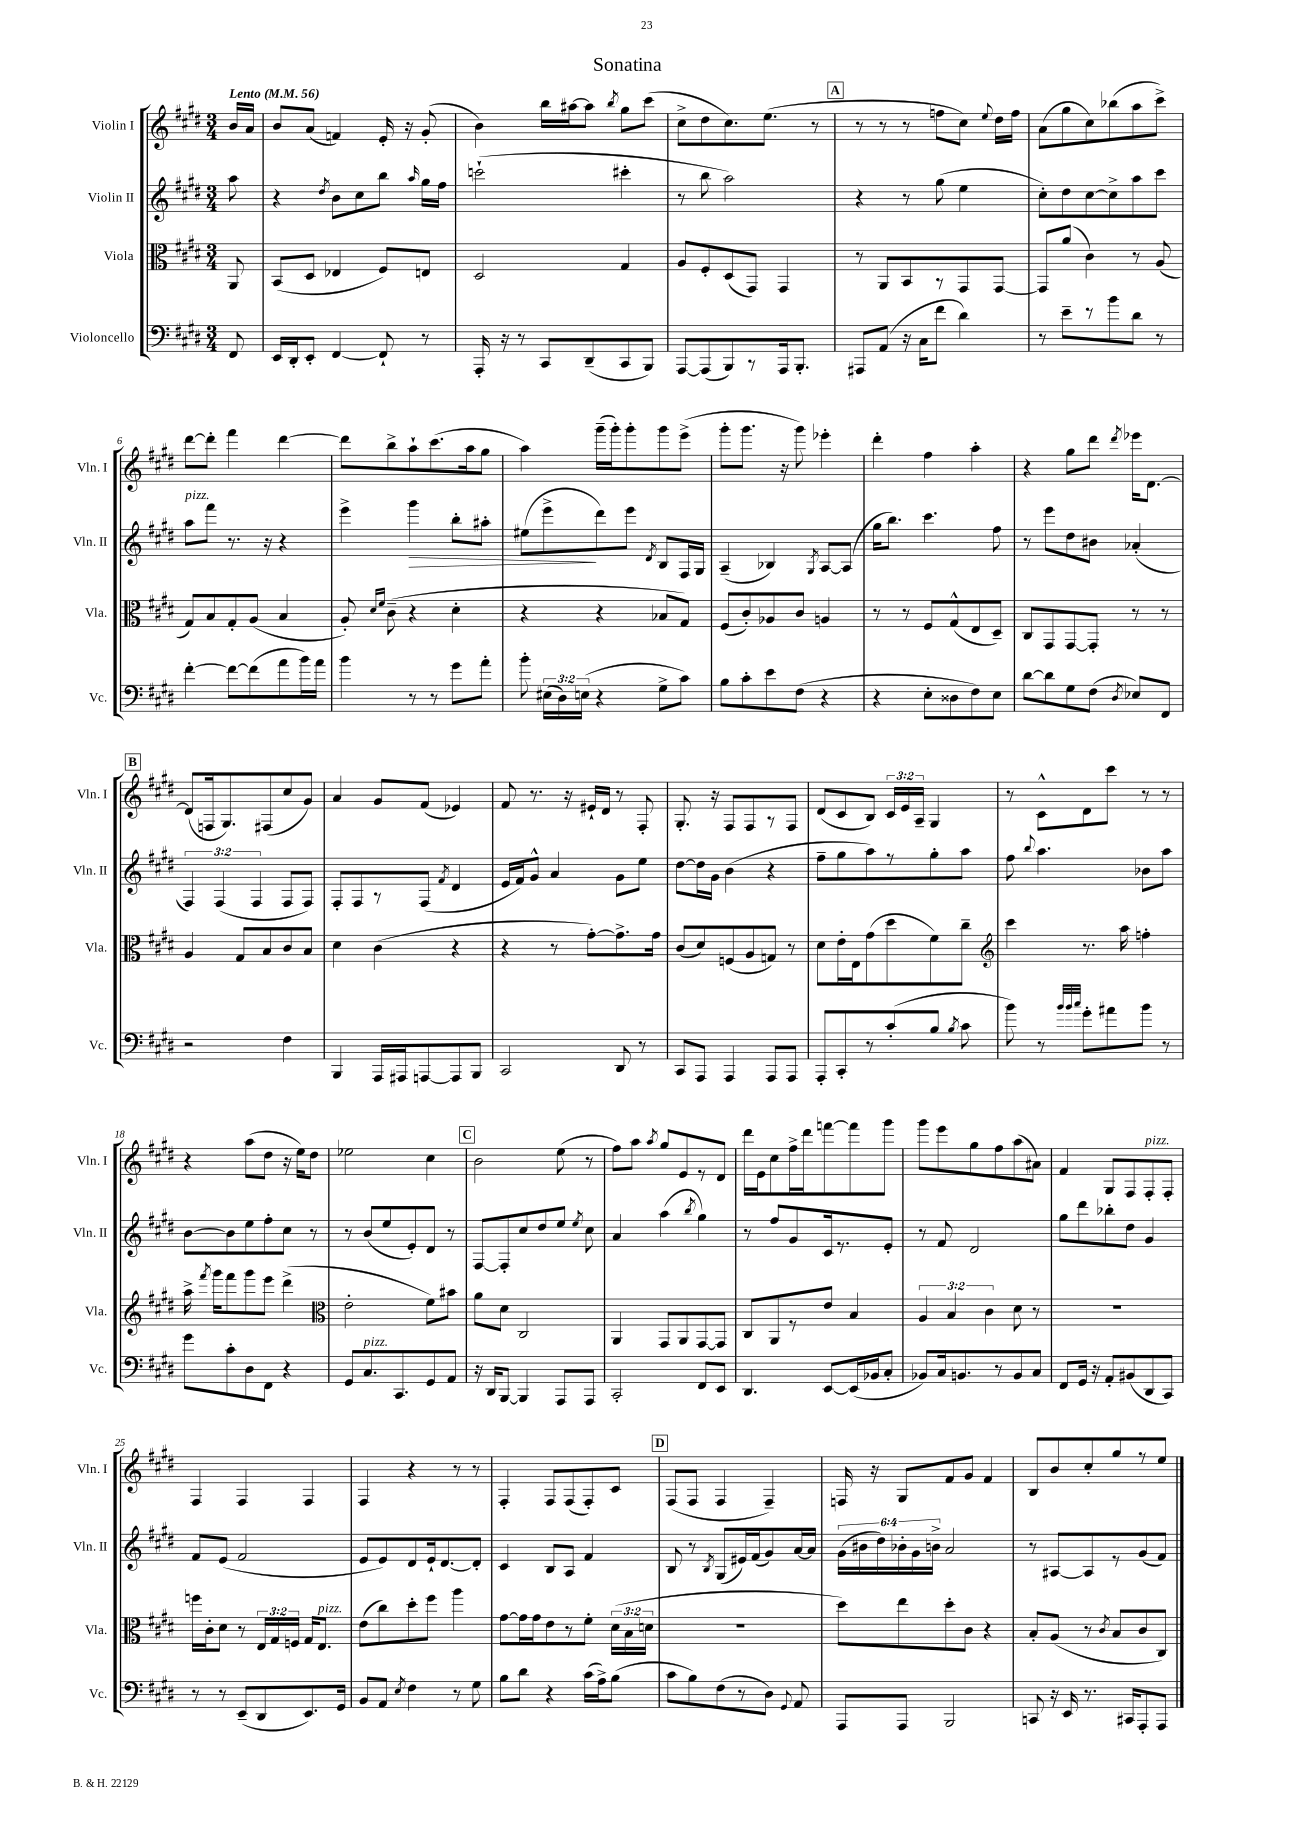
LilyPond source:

\header { title = "Sonatina" }
<<
\new StaffGroup <<
\new Staff = "s0" \with { instrumentName = "Violin I" shortInstrumentName = "Vln. I" } {
    \clef treble \key e \major \numericTimeSignature \time 3/4 \override Staff.TupletNumber.text = #tuplet-number::calc-fraction-text \partial 8 \tempo "Lento" 4 = 56
    \autoBeamOff b'16[ a'16] |
    b'8[ a'8]( f'4) e'16-. r16 gis'8-.( |
    b'4) b''16[ ais''16~ ais''8] \acciaccatura { b''8 } gis''8[ cis'''8]( |
    cis''8[-> dis''8 cis''8.) e''8.]( r8 |
    \mark \markup { \box "A" } r8 r8 r8 f''8[ cis''8]) \appoggiatura { e''8 } dis''16[ f''16] |
    a'8[( gis''8 cis''8) bes''8( a''8 cis'''8]->) |
    dis'''8[~ dis'''8]-. fis'''4 dis'''4~ |
    dis'''8[ b''8-> a''8-! cis'''8.( a''16 gis''8] |
    a''4) gis'''16[--( gis'''16-.) gis'''8-. gis'''8 e'''8]->( |
    gis'''8[-. gis'''8.] r16 gis'''8) ees'''4-. |
    dis'''4-. fis''4 a''4-. |
    r4 gis''8[ dis'''8] \acciaccatura { dis'''8 } ees'''16[ dis'8.]~ |
    \mark \markup { \box "B" } dis'8[( f16 gis8.) fis8( cis''8 gis'8]) |
    a'4 gis'8[ fis'8]( ees'4) |
    fis'8 r8. r16 eis'16[-! dis'16] r8 fis8-. |
    gis8.-. r16 fis8[ fis8 r8 fis8] |
    dis'8[( cis'8 b8]) \tuplet 3/2 { cis'16[ e'16 a16]-- } gis4 |
    r8 cis'8[-^ dis'8 cis'''8] r8 r8 |
    r4 a''8[( dis''8] r16 e''16[) dis''8] |
    ees''2 cis''4 |
    \mark \markup { \box "C" } b'2 e''8( r8 |
    fis''8[) a''8] \acciaccatura { a''8 } gis''8[ e'8 r8 dis'8] |
    dis'''16[ e'16 cis''8 fis''16-> dis'''16 f'''8~ f'''8 gis'''8] |
    gis'''8[ e'''8 gis''8 fis''8 a''8( ais'8]) |
    fis'4 gis8[ fis8 fis8-.^\markup { \italic "pizz." } fis8]-. |
    fis4 fis4 fis4 |
    fis4 r4 r8 r8 |
    fis4-. fis8[ fis8( fis8-.) cis'8] |
    \mark \markup { \box "D" } fis8[( fis8] fis4 fis4--) |
    f16 r16 gis8[ fis'8 gis'8] fis'4 |
    b8[ b'8 cis''8-. gis''8 r8 e''8] \bar "|." |
}
\new Staff = "s1" \with { instrumentName = "Violin II" shortInstrumentName = "Vln. II" } {
    \clef treble \key e \major \numericTimeSignature \time 3/4 \override Staff.TupletNumber.text = #tuplet-number::calc-fraction-text \partial 8
    \autoBeamOff a''8 |
    r4 \acciaccatura { dis''8 } b'8[ cis''8 b''8] \grace { a''16 } gis''16[ fis''16] |
    c'''2-!( cis'''4-. |
    r8 b''8 a''2) |
    \mark \markup { \box "A" } r4 r8 gis''8( e''4 |
    cis''8[-.) dis''8 cis''8~ cis''8-> a''8 cis'''8] |
    a''8[^\markup { \italic "pizz." } fis'''8] r8. r16 r4 |
    e'''4-> gis'''4\> b''8[-. ais''8]-. |
    eis''8[( e'''8->\! dis'''8) e'''8] \acciaccatura { dis'8 } b8[ fis16 gis16] |
    a4--( bes4) \acciaccatura { gis8 } a8[~ a8]( |
    gis''16[ b''8.]) cis'''4. fis''8 |
    r8 e'''8[ dis''8 bis'8] aes'4-.( |
    \mark \markup { \box "B" } \tuplet 3/2 { fis4) fis4( fis4 } fis8[ fis8]) |
    fis8[-. fis8 r8 fis8]( \acciaccatura { fis'8 } dis'4 |
    e'16[ fis'16) gis'8]-^ a'4 gis'8[ e''8] |
    dis''8[~ dis''16 gis'16] b'4( r4 |
    fis''8[-- gis''8 a''8) r8 gis''8-. a''8] |
    fis''8 \appoggiatura { b''8 } a''4. bes'8[ a''8] |
    b'8[~ b'8 e''8 fis''8-. cis''8] r8 |
    r8 b'8[( e''8 e'8-.) dis'8] r8 |
    \mark \markup { \box "C" } fis8[~ fis8-. cis''8 dis''8 e''8] \acciaccatura { e''8 } cis''8 |
    a'4 a''4( \acciaccatura { b''8 } gis''4) |
    r8 fis''8[ gis'8 cis'16 r8. e'8]-. |
    r8 fis'8 dis'2 |
    gis''8[ dis'''8 bes''8-. dis''8] gis'4 |
    fis'8[ e'8]( fis'2 |
    e'8[ e'8) dis'8 e'16-! dis'8.~ dis'8]-. |
    cis'4 b8[ a8] fis'4 |
    \mark \markup { \box "D" } b8 r8 \acciaccatura { b8 } gis8[( eis'16) fis'16( gis'8) a'16~ a'16] |
    \tuplet 6/4 { gis'16[( bis'16 dis''16) bes'16-. gis'16 b'16]-> } a'2 |
    r8 ais8[~ ais8 r8 gis'8( fis'8]) \bar "|." |
}
\new Staff = "s2" \with { instrumentName = "Viola" shortInstrumentName = "Vla." } {
    \clef alto \key e \major \numericTimeSignature \time 3/4 \override Staff.TupletNumber.text = #tuplet-number::calc-fraction-text \partial 8
    \autoBeamOff a,8 |
    b,8[( dis8] ees4 fis8[) e8] |
    dis2 gis4 |
    a8[ fis8-. dis8( gis,8]) gis,4 |
    \mark \markup { \box "A" } r8 a,8[ b,8 r8 gis,8 gis,8]~ |
    gis,8[ a'8]( cis'4) r8 a8( |
    gis8[) b8 gis8-. a8]( b4 |
    a8-.) \grace { dis'16[ fis'16] } cis'8--( r4 dis'4-. |
    r4 r4 bes8[ gis8]) |
    fis8[( cis'8-.) aes8 cis'8] a4 |
    r8 r8 fis8[ gis8-^( e8 dis8]--) |
    cis8[ gis,8 gis,8~ gis,8]-. r8 r8 |
    \mark \markup { \box "B" } a4 gis8[ b8 cis'8 b8] |
    dis'4 cis'4( r4 |
    r4 r8 gis'8[~-.) gis'8.-> gis'16] |
    cis'8[( dis'8) f8( a8 g8]) r8 |
    dis'8[ e'16-. e16 gis'8( dis''8 fis'8) cis''8]-- |
    \clef treble cis'''4 r8. a''16 f''4-. |
    a''16-> \acciaccatura { fis'''8 } gis'''16[ fis'''8 gis'''8 e'''8] dis'''4->( |
    \clef alto e'2-. fis'8[) bis'8] |
    \mark \markup { \box "C" } a'8[ dis'8] cis2 |
    a,4 gis,8[ a,8 gis,8~ gis,8] |
    cis8[ a,8 r8 e'8] b4 |
    \tuplet 3/2 { a4 b4 cis'4 } dis'8 r8 |
    R2. |
    f''16[ cis'16-. dis'8] r8 \tuplet 3/2 { e16[ gis16 f16] } gis16[ e8.]^\markup { \italic "pizz." } |
    e'8[( cis''8) dis''8-. fis''8] a''4 |
    gis'8[~ gis'16 gis'16 e'8 r8 fis'8]-. \tuplet 3/2 { dis'16[( b16 d'16] } |
    \mark \markup { \box "D" } R2. |
    dis''8[) e''8 dis''8-. cis'8] r4 |
    b8[-. a8]( r8 \acciaccatura { cis'8 } b8[ cis'8 cis8]) \bar "|." |
}
\new Staff = "s3" \with { instrumentName = "Violoncello" shortInstrumentName = "Vc." } {
    \clef bass \key e \major \numericTimeSignature \time 3/4 \override Staff.TupletNumber.text = #tuplet-number::calc-fraction-text \partial 8
    \autoBeamOff fis,8 |
    e,16[ dis,16-. e,8]-. fis,4~ fis,8-! r8 |
    a,,16-. r16 r8 cis,8[ dis,8--( cis,8 b,,8]) |
    a,,8[~ a,,8( b,,8) r8 a,,16 b,,8.]-. |
    \mark \markup { \box "A" } ais,,8[ a,8]( r16 cis16[ fis'8] dis'4) |
    r8 e'8[-- r8 b'8 dis'8] r8 |
    fis'4~-. fis'8[~ fis'8( a'8 b'16) a'16] |
    b'4 r8 r8 gis'8[ a'8]-. |
    b'8-. \tuplet 3/2 { eis16[( dis16) e16]( } r4 gis8[-> cis'8]) |
    b8[ cis'8-. e'8 fis8]( r4 |
    r4 e8[-. disis8 fis8) e8] |
    dis'8[~ dis'8 gis8 fis8]( \acciaccatura { dis8 } ees8[) fis,8] |
    \mark \markup { \box "B" } r2 fis4 |
    b,,4 a,,16[ ais,,16 a,,8~ a,,8 b,,8] |
    cis,2 dis,8 r8 |
    cis,8[ a,,8] a,,4 a,,8[ a,,8] |
    a,,8[-. cis,8-. r8 cis'8-.( b8] \acciaccatura { b8 } cis'8 |
    b'8) r8 \grace { b'32[ b'32 cis''32] } gis'8[-. ais'8 b'8] r8 |
    gis'8[ cis'8-. dis8 fis,8] r4 |
    gis,8[ cis8.^\markup { \italic "pizz." } cis,8. gis,8 a,8] |
    \mark \markup { \box "C" } r16 dis,16[ b,,8]~ b,,4 a,,8[ a,,8] |
    cis,2-. fis,8[ e,8] |
    dis,4. e,8[~ e,16( bes,16 cis8]-. |
    bes,8[) cis16 b,8. r8 b,8 cis8] |
    fis,8[ gis,16] r16 a,8[-. bis,8( dis,8 cis,8]) |
    r8 r8 e,8[--( dis,8 e,8.) gis,16] |
    b,8[ a,8] \acciaccatura { e8 } fis4 r8 gis8 |
    b8[ dis'8] r4 cis'16[( a16->) b8]( |
    \mark \markup { \box "D" } cis'8[ b8) fis8( r8 dis8]) \appoggiatura { gis,8 } a,8 |
    a,,8[ a,,8] b,,2 |
    c,8 r16 e,16 r8. cis,16[ a,,8-. a,,8] \bar "|." |
}
>>
>>
